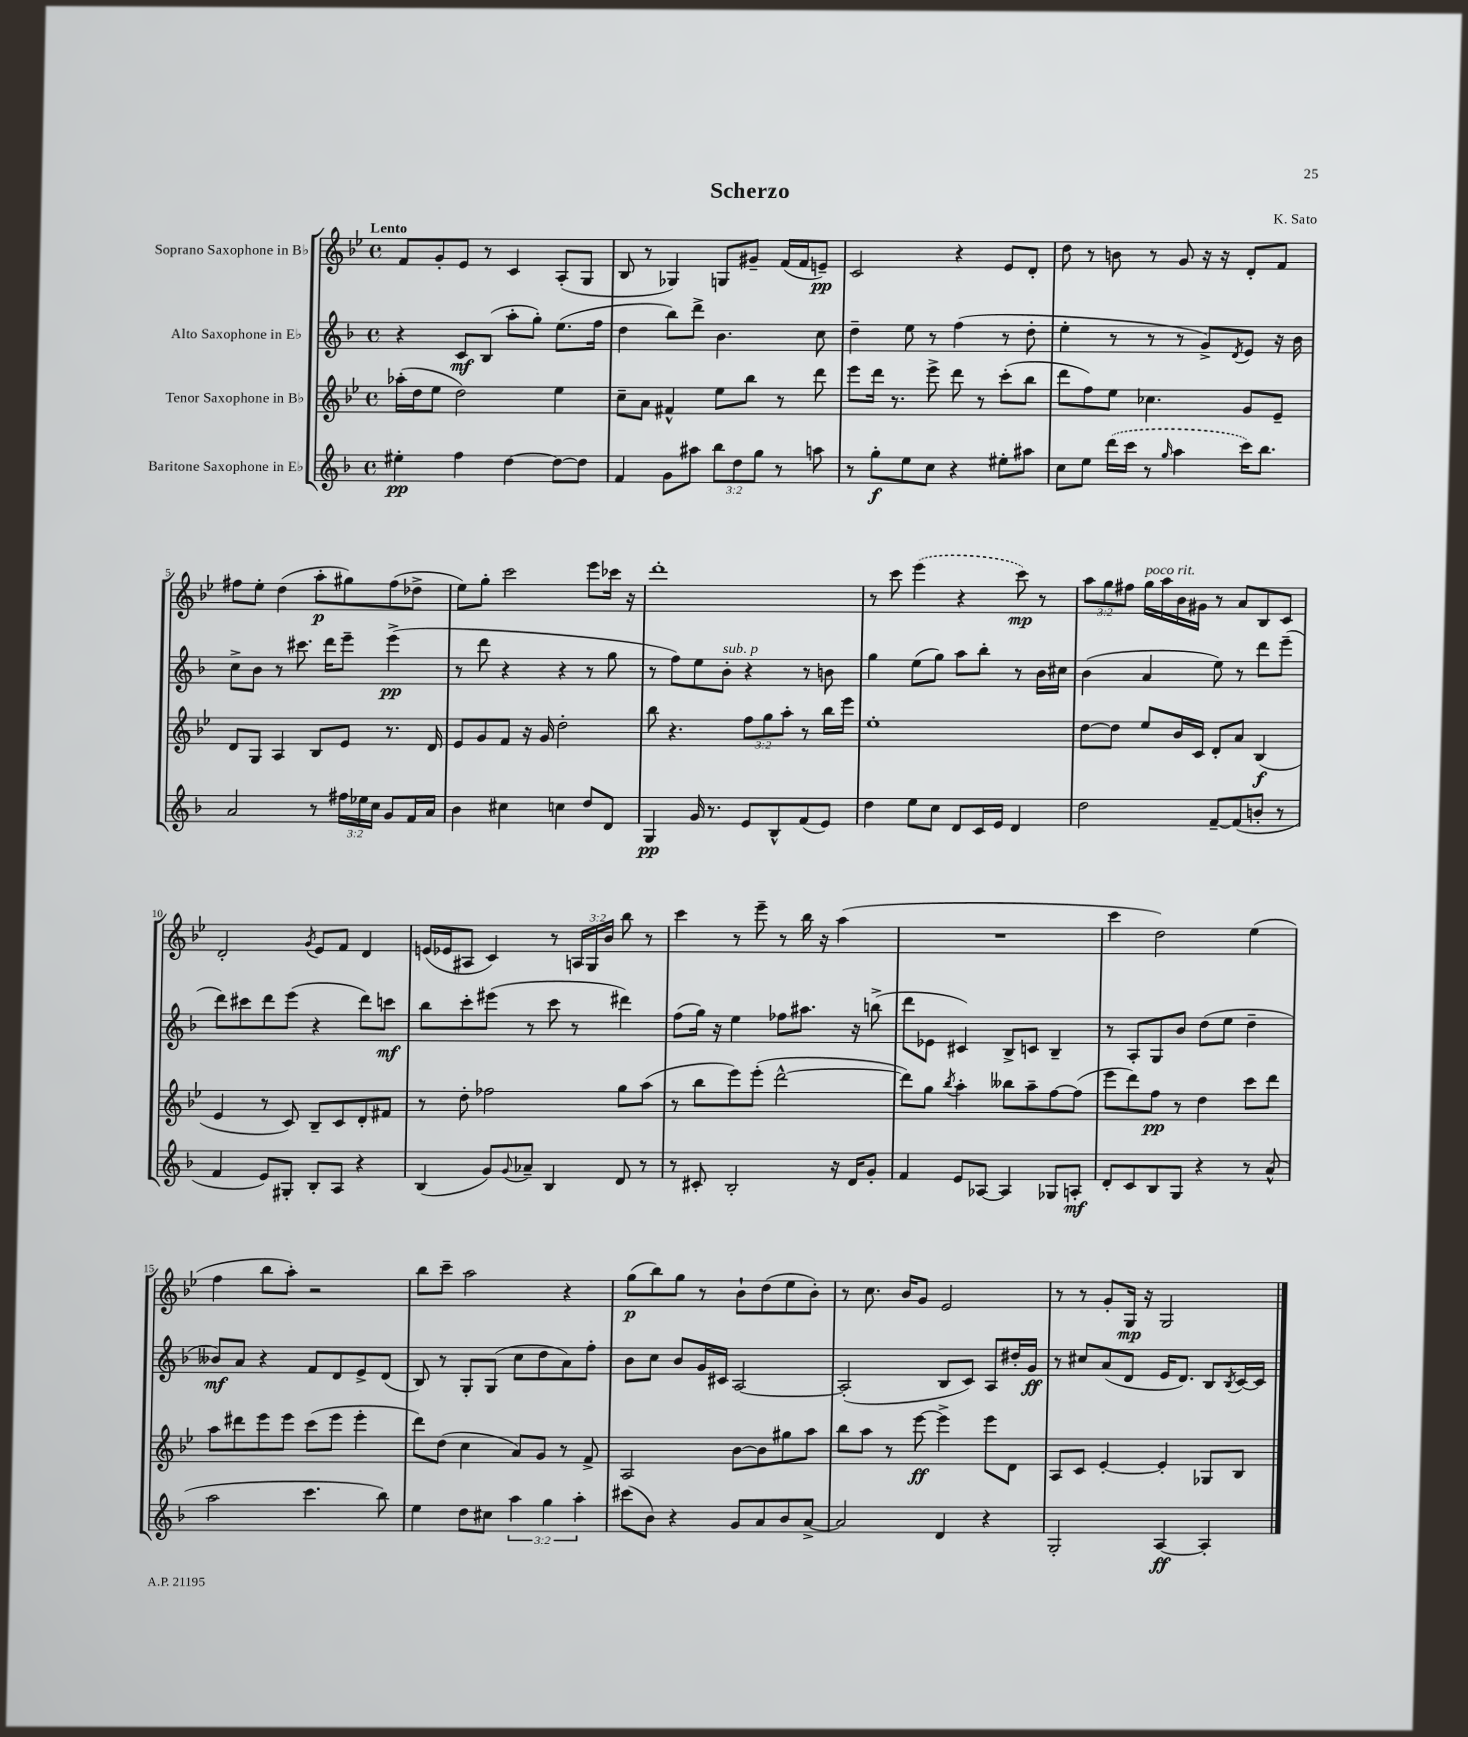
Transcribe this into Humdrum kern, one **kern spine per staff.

**kern	**kern	**kern	**kern
*staff4	*staff3	*staff2	*staff1
*clefG2	*clefG2	*clefG2	*clefG2
*k[b-]	*k[b-e-]	*k[b-]	*k[b-e-]
*M4/4	*M4/4	*M4/4	*M4/4
*met(c)	*met(c)	*met(c)	*met(c)
4ee#'\	(16aa-'\LL	4r	8f/L
.	16dd\J	.	.
.	8ee-\J	.	8g'/
4ff\	2dd\)	8c/L	8e-/J
.	.	(8B-/J	8r
[4dd\	.	8aa'\L	4c/
.	.	8gg'\J)	.
8dd\_L	4ee-\	(8.ee\L	(8A'/L
8dd\]J	.	.	8G/J
.	.	16ff\Jk	.
=	=	=	=
4f/	8cc~\L	4dd\	8B-/
.	8a\J	.	8r
8g\L	4f#^^/	8bb-\L)	4G-/)
8aa#\J	.	8ddd^\J	.
12bb-\L	8ee-\L	4.b-\	8G/L
12dd\	.	.	.
.	8bb-\J	.	8g#~/J
12gg\J	.	.	.
8r	8r	.	(16f/LL
.	.	.	16f/J
8aa\	8ddd\	8cc\	8e~/J)
=	=	=	=
8r	8eee-\L	4dd~\	2c/
8gg'\L	16ddd\Jk	.	.
.	8.r	.	.
8ee\	.	8ee\	.
8cc\J	8eee-^\	8r	.
4r	8ddd\	(4ff\	4r
.	8r	.	.
8ee#'\L	(8ccc'\L	8r	8e-/L
8aa#\J	8bb-\J	8dd'\	8d'/J
=	=	=	=
8cc\L	8ddd\L	4ee'\	8dd\
8ee\J	8ff\)	.	8r
(16ddd\LL	8ee-\J	8r	8b\
16ccc\JJ	.	.	.
8r	4.cc-\	8r	8r
16qqgg/	.	.	.
4aa\	.	8r	8g/
.	.	8g^/L)	16r
.	.	.	16r
.	.	8qd/	.
16ccc\LK)	8g/L	8e/J	8d'/L
8.bb-\J	.	.	.
.	8e-~/J	16r	8f/J
.	.	16b-\	.
=	=	=	=
2a/	8d/L	8cc^\L	8ff#\L
.	8G/J	8b-\J	8ee-'\J
.	4A/	8r	(4dd\
.	.	8.ccc#\	.
8r	8B-/L	.	8aa'\L
.	.	16ddd\LK	.
24ff#\LL	8e-/J	8eee~\J	8gg#\)
24ee-\	.	.	.
24cc\JJ	.	.	.
8g/L	8.r	(4eee^\	(8ff#\
16f/L	.	.	8dd-^\J
16a/JJ	16d/	.	.
=	=	=	=
4b-\	8e-/L	8r	8ee-\L)
.	8g/	8ddd\	8gg'\J
4cc#\	8f/J	4r	2ccc\
.	16r	.	.
.	16g/	.	.
4cc\	2dd'\	4r	.
8dd/L	.	8r	8eee-\L
8d/J	.	8gg\	16ccc-\Jk
.	.	.	16r
=	=	=	=
4G/	8bb-\	8r	1ddd'
.	4.r	8ff\L)	.
16g/	.	8ee\	.
8.r	.	.	.
.	.	8b-'\J	.
8e/L	12ff\L	4r	.
.	12gg\	.	.
8B-^^/	.	.	.
.	12aa'\J	.	.
(8f/	8r	8r	.
8e/J)	16bb-\LL	8b\	.
.	16eee-\JJ	.	.
=	=	=	=
4dd\	1ee-'	4gg\	8r
.	.	.	8ccc\
8ee\L	.	(8ee\L	(4eee-\
8cc\J	.	8gg\J)	.
8d/L	.	8aa\L	4r
16c/L	.	8bb-'\J	.
16e/JJ	.	.	.
4d/	.	8r	8ccc\)
.	.	16b-\LL	8r
.	.	16cc#\JJ	.
=	=	=	=
2dd\	[8dd\L	(4b-\	12aa\L
.	.	.	12gg\
.	8dd\]J	.	.
.	.	.	12ff#\J
.	8ee-/L	4a/	16gg\LL
.	.	.	16aa\
.	16b-/L	.	16b-\
.	16c/JJ	.	16g#\JJ
[8f~/L	8d'/L	8ee\)	8r
(8f/]	8a/J	8r	8a/L
8b'/J	(4B-/	8ddd\L	8B-/
8r	.	(8eee~\J	8c/J
=	=	=	=
4f/	4e-/	8ddd\L)	2d'/
.	.	8ccc#\	.
8e/L)	8r	8ddd\	.
8G#'/J	8c/)	(8eee\J	.
.	.	.	8qg/
8B-'/L	8B-~/L	4r	8e-/L
8A/J	8c/	.	8f/J
4r	8d'/	8ddd\L)	4d/
.	8f#/J	8ccc\J	.
=	=	=	=
(4B-/	8r	8bb-\L	(16e/LL
.	.	.	16e-/J
.	8dd'\	8ccc'\	8A#/J
8g/L)	2ff-\	(8eee#\J	4c/)
8qqg/	.	.	.
8a-~/J	.	8r	.
4B-/	.	8ccc\	8r
.	.	8r	24A/LL
.	.	.	24G/
.	.	.	24b-/JJ
8d/	8gg\L	4ddd#\)	8bb-\
8r	(8aa\J	.	8r
=	=	=	=
8r	8r	(8ff\L	4ccc\
8c#'/	8bb-\L	16gg\Jk)	.
.	.	16r	.
2B-'/	8eee-\)	4ee\	8r
.	(8eee-'\J	.	8eee-~\
.	[2ddd^^\	8ff-\L	8r
.	.	8.aa#\J	16bb-\
.	.	.	16r
16r	.	.	(4aa\
16d/LK	.	16r	.
8g'/J	.	(8bb^\	.
=	=	=	=
4f/	8ddd\]L)	8ddd\L	1r
.	8gg\J	8e-\J	.
.	8qbb-/	.	.
8e/L	4aa'\	4c#/)	.
[8A-/J	.	.	.
4A-/]	8bb--\L	8B-^/L	.
.	8aa~\	8c/J	.
8G-/L	[8ff\	4B-~/	.
8A'/J	(8ff\]J	.	.
=	=	=	=
8d'/L	8eee-\L	8r	4ccc\
8c/	8ddd\)	8A'/L	.
8B-/	8ff\J	8G/	2dd\)
8G/J	8r	8b-/J	.
4r	4dd\	(8dd\L	.
.	.	8ee\J	.
8r	8ccc\L	4dd~\	(4ee-\
(8a^^/	8ddd\J	.	.
=	=	=	=
2aa\	8aa\L	8b--/L)	4ff\
.	8ddd#\	8a/J	.
.	8eee-\	4r	8bb-\L
.	8eee-\J	.	8aa'\J)
4.ccc\	(8ccc\L	8f/L	2r
.	8eee-\J	8d/	.
.	4eee-'\	8e^/	.
8bb-\)	.	(8d/J	.
=	=	=	=
4ee\	8ddd\L)	8B-/)	8bb-\L
.	(8dd\J	8r	8ccc~\J
8dd\L	4cc\	8G'/L	2aa\
8cc#\J	.	(8G/J	.
6aa\	8a/L)	8cc\L	.
.	8g/J	8dd\	.
6gg\	.	.	.
.	8r	8a\)	4r
6aa'\	.	.	.
.	8f^/	8ff'\J	.
=	=	=	=
(8ccc#\L	2A/	8b-\L	(8gg\L
8b-\J)	.	8cc\J	8bb-\)
4r	.	8b-/L	8gg\J
.	.	16g/L	8r
.	.	16c#/JJ	.
8g/L	[8b-\L	[2A/	8b-`\L
8a/	8b-\]	.	(8dd\
8b-/	8gg#\	.	8ee-\
[8a^/J	8aa\J	.	8b-'\J)
=	=	=	=
2a/]	8bb-\L	(2A'/]	8r
.	8aa\J	.	8.cc\
.	8r	.	.
.	.	.	16b-/LK
.	[8eee-\	.	8g/J
4d/	4eee-^\]	8B-/L	2e-/
.	.	8c/J)	.
4r	8eee-\L	8A/L	.
.	8d\J	16dd#'/L	.
.	.	16g/JJ	.
=	=	=	=
2G'/	8A/L	8r	8r
.	8c/J	8cc#/L	8r
.	[4e-'/	(8a/	8g'/L
.	.	8d/J	16G/Jk
.	.	.	16r
[4A/	4e-'/]	16e/LK	2G/
.	.	8.d/J)	.
4A'/]	8G-/L	8B-/L	.
.	.	8qB-/	.
.	8B-/J	[16c/L	.
.	.	16c/]JJ	.
==	==	==	==
*-	*-	*-	*-
